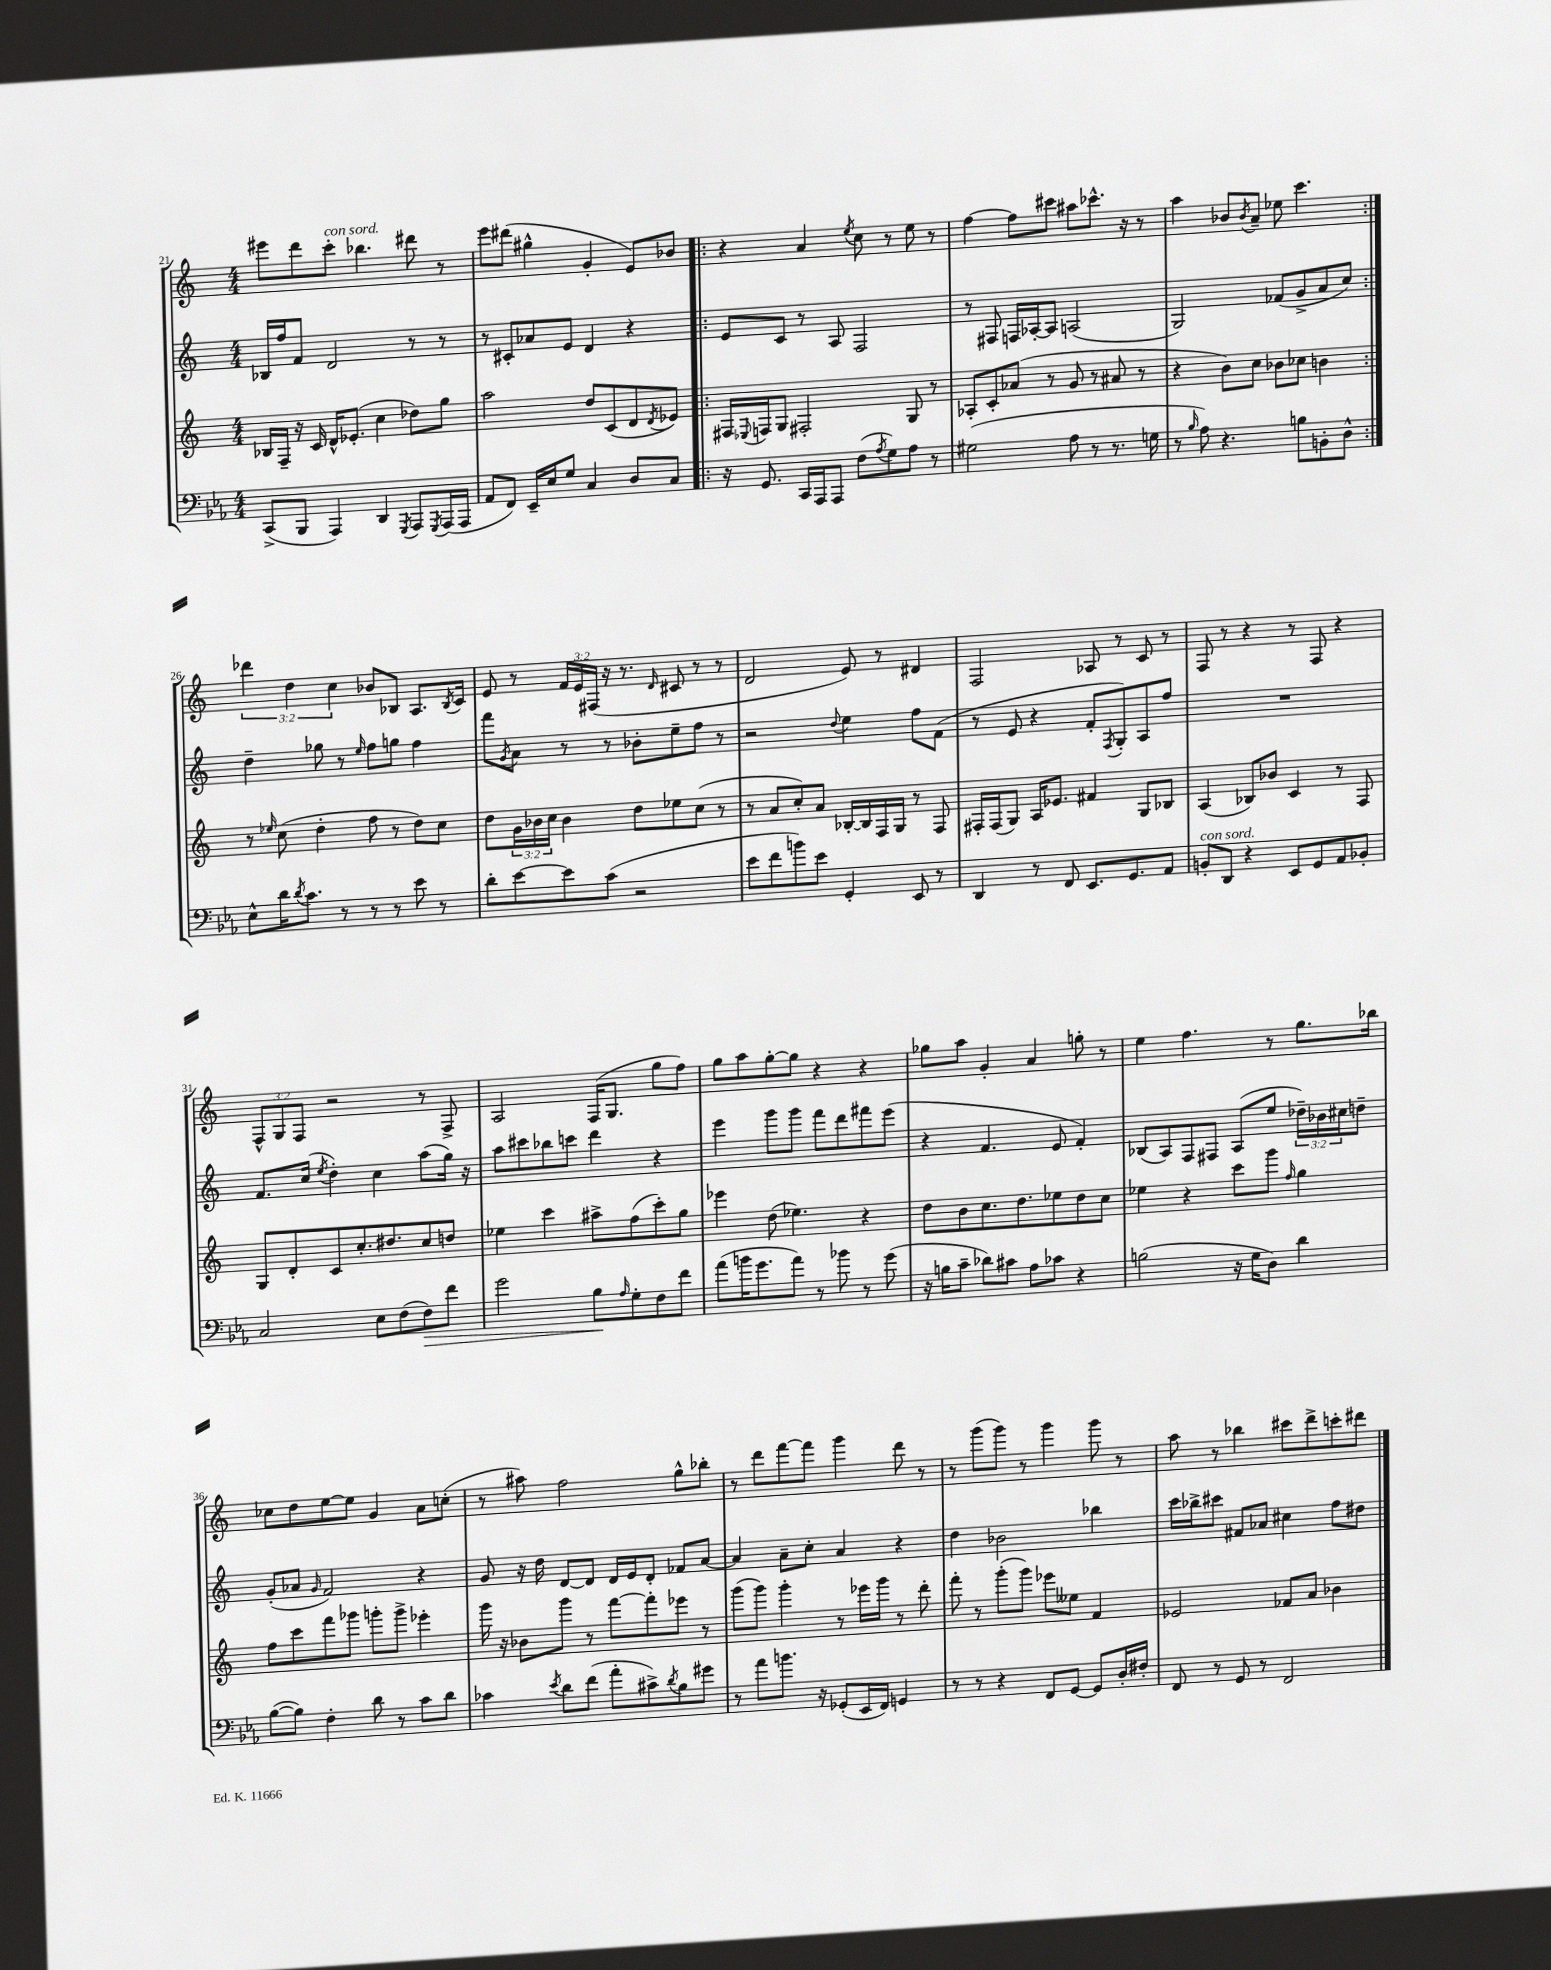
<<
\new StaffGroup <<
\new Staff = "s0" {
    \clef treble \key c \major \numericTimeSignature \time 4/4 \override Staff.TupletNumber.text = #tuplet-number::calc-fraction-text
    eis'''8 d'''8 c'''8-.^\markup { \italic "con sord." } bes''4. dis'''8 r8 |
    e'''8 dis'''8( gis''4-^ g'4-. e'8) bes'8 |
    \repeat volta 2 { r4 a'4 \acciaccatura { e''8 } c''8 r8 e''8 r8 |
    f''4~ f''8 cis'''8 ais''8 ces'''8.-^ r16 r8 |
    a''4 bes'8 \acciaccatura { bes'8 } a'8-- ees''8 c'''4. | }
    \tuplet 3/2 { des'''4 d''4 c''4 } bes'8 bes8 a8. \acciaccatura { bes8 } c'16 |
    e'8 r8 \tuplet 3/2 { f'16 e'16 fis16( } r16 r8. \grace { d'16 } cis'8 r8 r8 |
    d'2 e'8) r8 dis'4 |
    f2 aes8 r8 c'8 r8 |
    f8 r8 r4 r8 f8 r4 |
    \tuplet 3/2 { f8-^ g8 f8 } r2 r8 f8-> |
    a2 f16( g8. g''8 f''8) |
    g''8 a''8 g''8~-. g''8 r4 r4 |
    ges''8 a''8 g'4-. a'4 g''8-. r8 |
    e''4 f''4. r8 g''8. bes''16 |
    ces''8 d''8 e''8~ e''8 g'4 a'8 c''8-.( |
    r8 ais''8) f''2 g''8-^ bes''8-. |
    r8 d'''8 f'''8~ f'''8 g'''4 d'''8 r8 |
    r8 g'''8( g'''8) r8 g'''4 g'''8 r8 |
    a''8 r8 bes''4 cis'''8 d'''8-> c'''8-. dis'''8 \bar "|." |
}
\new Staff = "s1" {
    \clef treble \key c \major \numericTimeSignature \time 4/4 \override Staff.TupletNumber.text = #tuplet-number::calc-fraction-text
    bes16 f''16 f'8 d'2 r8 r8 |
    r8 cis'8-. aes'8 e'8 d'4 r4 |
    \repeat volta 2 { e'8 c'8 r8 a8 f2 |
    r8 fis8 f16 aes16~-. aes8 a2( |
    g2) fes'8( g'8-> a'8 c''8) | }
    d''4-- ges''8 r8 \grace { e''16 } f''8 g''8 f''4 |
    f'''8 \acciaccatura { g'8 } a'8 r8 r8 bes'8-. e''8-- f''8 r8 |
    r2 \appoggiatura { d''8 } e''4 f''8 f'8( |
    r8 e'8 r4 f'8-. \acciaccatura { f8 } g8-.) a8 f''8 |
    R1 |
    f'8. c''16( \acciaccatura { e''8 } d''4-.) c''4 a''8( g''16) r16 |
    a''8 cis'''8 bes''8 c'''8 d'''4 r4 |
    e'''4 g'''8 g'''8 f'''8 d'''8 fis'''8 e'''8( |
    r4 f'4. e'8 f'4-.) |
    bes8( a8) f8 fis8 a8( e''8 \tuplet 3/2 { des''16--) bes'16 cis''16 } d''8-- |
    g'8-.( aes'8 \grace { g'16 } f'2) r4 |
    g'8 r16 d''16 d'8~ d'8 d'16 e'16 d'8-. fes'8 a'8~ |
    a'4 a'8-- c''8-. a'4 r4 |
    d''4 bes'2 bes''4 |
    c'''16 bes''16-> cis'''8 fis'8 aes'8 cis''4 f''8 dis''8 \bar "|." |
}
\new Staff = "s2" {
    \clef treble \key c \major \numericTimeSignature \time 4/4 \override Staff.TupletNumber.text = #tuplet-number::calc-fraction-text
    bes16 f16-- r16 c'16 d'16-^ ees'8.-.( c''4 des''8) g''8 |
    a''2 d''8 c'8( d'8 \acciaccatura { d'8 } ees'8) |
    \repeat volta 2 { fis16 \appoggiatura { ees8 } f16 g8 fis2-. g8 r8 |
    aes8-. c'8-. aes'8( r8 g'8 r8 ais'8 r8 |
    r4 b'8) c''8 bes'8 ces''8 b'4 | }
    r8 \grace { ees''16 } c''8( d''4-. f''8 r8 d''8) c''8 |
    d''8 \tuplet 3/2 { g'16 bes'16 c''16 } bes'4 d''8 ees''8 c''8( r8 |
    r8 a'8 c''8-.) a'8 bes16~-. bes16 f16 g16 r8 f8 |
    fis16-. fis16( g8) a16 ees'8. fis'4 g8 bes8 |
    a4( bes8) bes'8 c'4 r8 f8 |
    g8 d'8-. c'8 c''8.-. dis''8. c''8 d''8 |
    ees''4 c'''4 ais''8-> f''8( c'''8-.) g''8 |
    ees'''4 d''8( ees''4.) r4 |
    d''8 b'8 c''8. d''8. ees''8 d''8 c''8 |
    ees''4 r4 c'''8 g'''8 \grace { f''16 } g''4 |
    f''8 c'''8 f'''8 ges'''8 g'''8-. g'''8-> ees'''4-. |
    g'''16 r16 bes'8 g'''8 r8 f'''8~ f'''8-. ees'''8 r8 |
    g'''8( g'''8) g'''4-. r8 ees'''16 g'''16 r8 d'''8-. |
    f'''8-. r8 g'''8-.( g'''8) ees'''8 eeses''8 f'4 |
    ees'2 fes'8 a'8 bes'4 \bar "|." |
}
\new Staff = "s3" {
    \clef bass \key ees \major \numericTimeSignature \time 4/4
    c,8->( bes,,8 aes,,4) d,4 \acciaccatura { g,,8 } aes,,8 \acciaccatura { g,,8 } aes,,16( aes,,16 |
    aes,8 f,8) ees,16-- ees16 g8 c4 d8 c8 |
    \repeat volta 2 { r16 g,8. c,16 aes,,16 aes,,8 f8( \acciaccatura { aes8 } g8) aes8 r8 |
    gis2( aes8 r8 r8. g16 |
    r8 \grace { bes16 } aes8) r4. b8 b,8-. d8-^ | }
    ees8-^ d'16 \acciaccatura { d'8 } c'8. r8 r8 r8 ees'8 r8 |
    d'8-. ees'8~ ees'8 c'8( r2 |
    ees'8 f'8 b'8) ees'8 g,4-. ees,8 r8 |
    d,4 r8 f,8 ees,8. g,8. aes,8 |
    b,8-.^\markup { \italic "con sord." } d,8 r4 ees,8 g,8 aes,8 bes,8-. |
    c2 ees8 f8( f8\>) f'8 |
    g'2 bes8\! \grace { aes16 } g8-. f8 f'8 |
    aes'8( b'16 g'8. aes'8) r8 bes'8 r8 g'8( |
    r16 b16 c'8-- des'8) cis'8 aes8 ces'8 r4 |
    b2( r16 g16 d8) d'4 |
    bes8~( bes8) f4-. d'8 r8 c'8 d'8 |
    ces'4 \acciaccatura { ees'8 } d'8 f'8( aes'8-. cis'8->) \acciaccatura { d'8 } bes8 gis'8 |
    r8 aes'8 b'8. r16 ges,8-.( ees,16 f,16) g,4 |
    r8 r8 r4 f,8 g,8~ g,8 d16-. fis16-. |
    f,8 r8 g,8 r8 f,2 \bar "|." |
}
>>
>>
\layout { \context { \Score currentBarNumber = #21 } }
